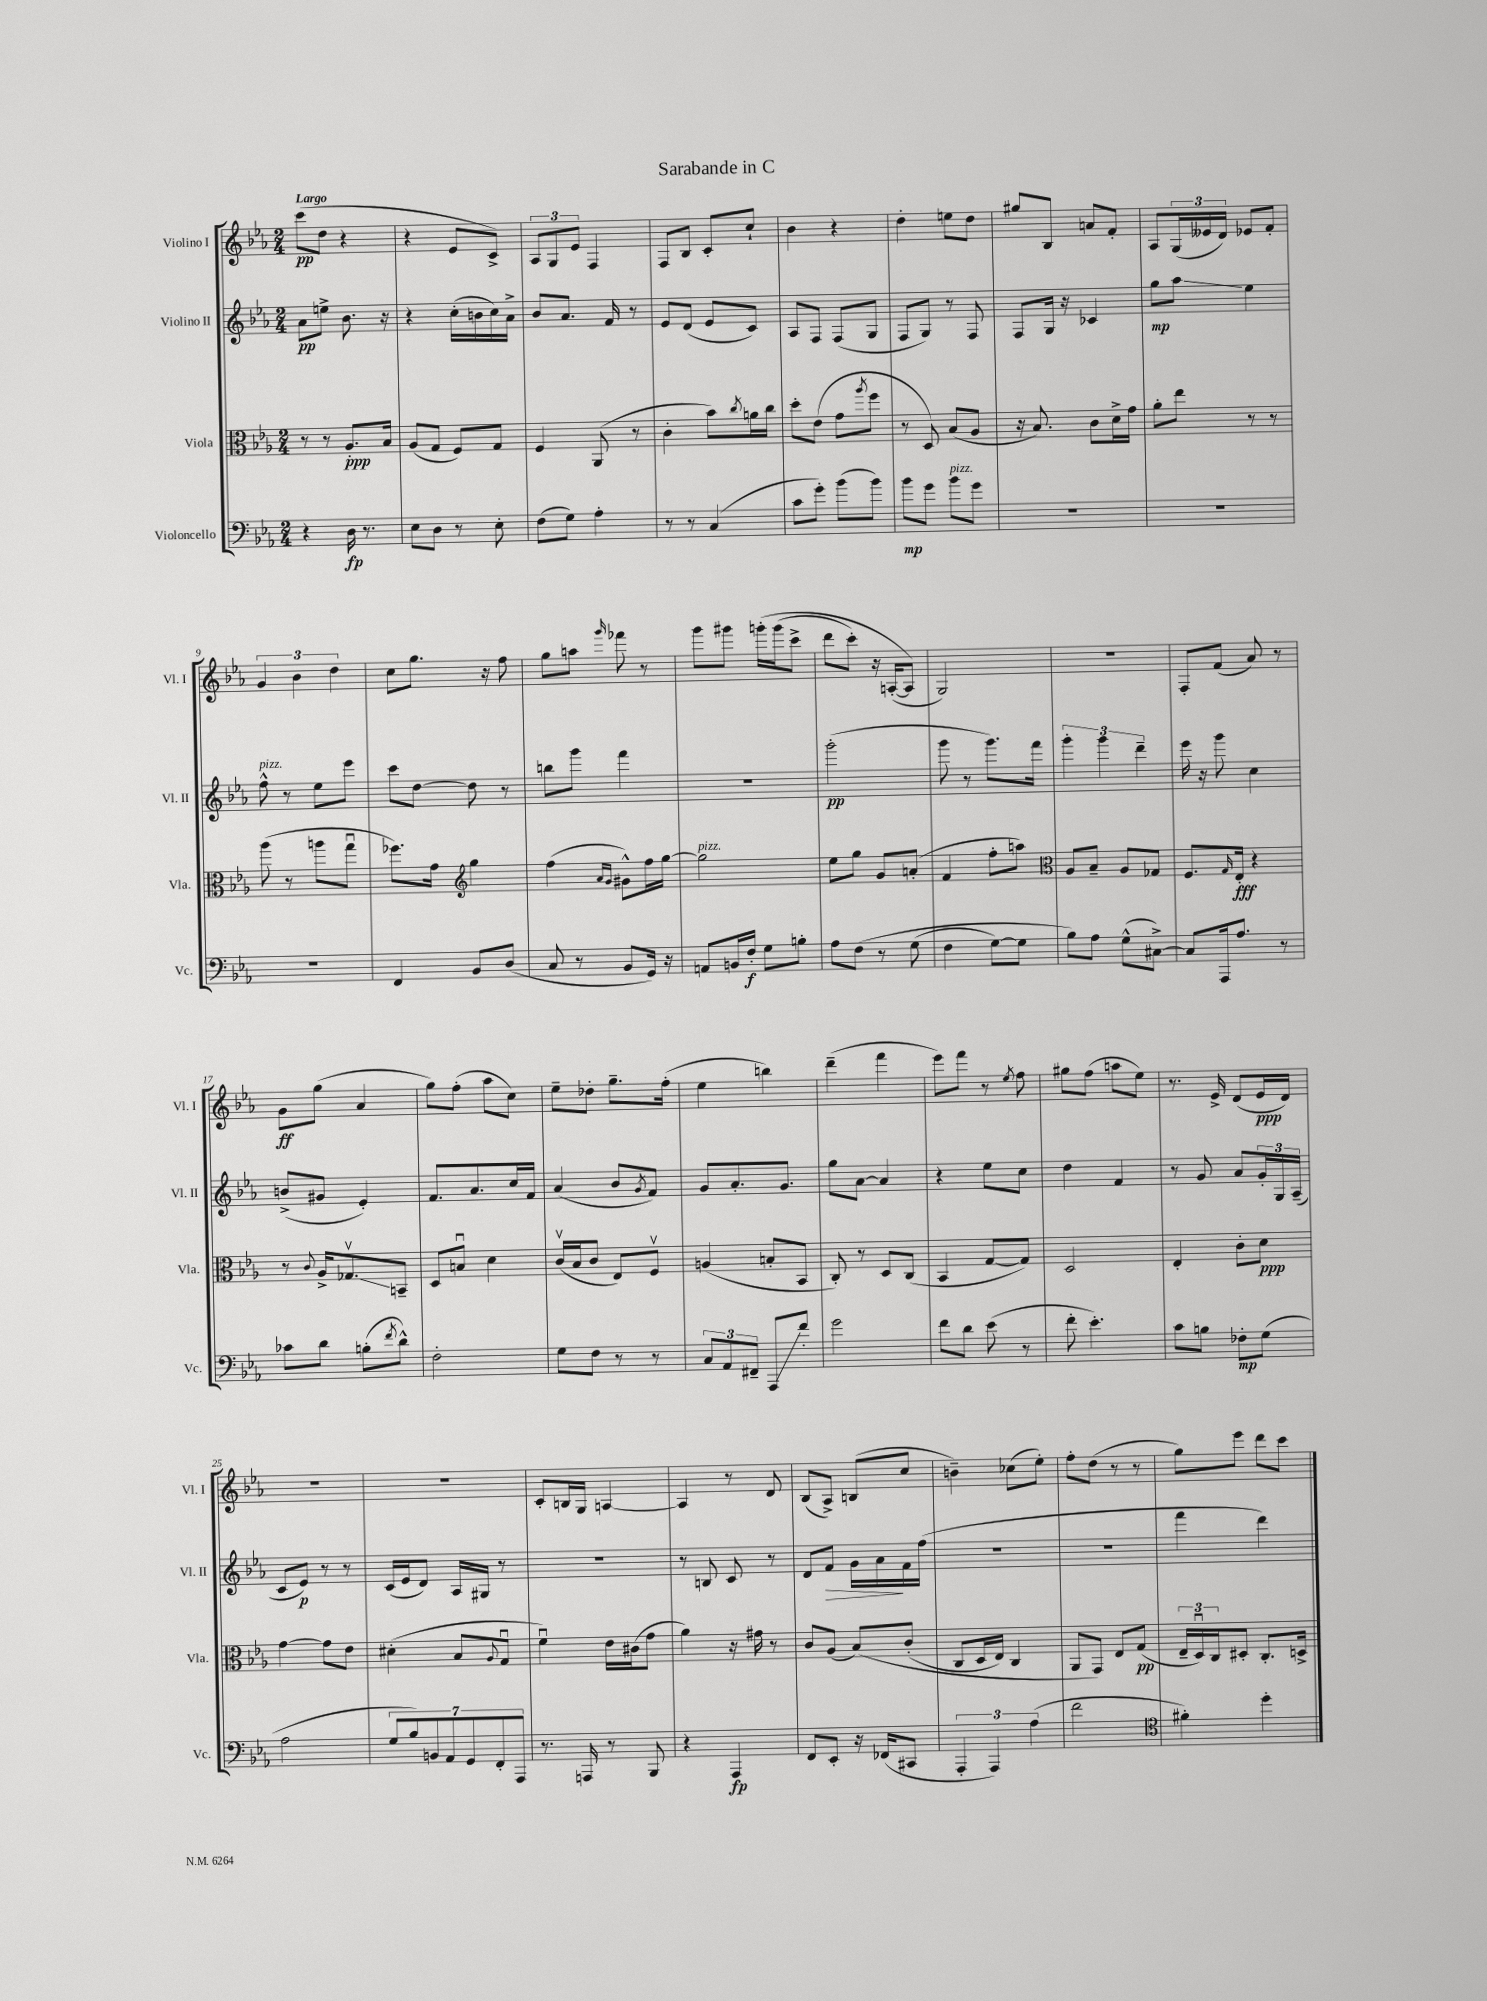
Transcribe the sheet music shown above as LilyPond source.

\header { title = "Sarabande in C" }
<<
\new StaffGroup <<
\new Staff = "s0" \with { instrumentName = "Violino I" shortInstrumentName = "Vl. I" } {
    \clef treble \key ees \major \numericTimeSignature \time 2/4 \tempo "Largo"
    c'''8\pp( d''8 r4 |
    r4 ees'8 c'8->) |
    \tuplet 3/2 { aes8 g8 ees'8 } f4 |
    f8 bes8 c'8-. c''8-! |
    bes'4 r4 |
    d''4-. e''8 d''8 |
    gis''8 bes8 a'8 f'8-. |
    aes8 \tuplet 3/2 { g16( eeses'16 d'16) } ees'8 f'8-. |
    \tuplet 3/2 { g'4 bes'4 d''4 } |
    c''8 g''8. r16 f''8 |
    g''8 a''8 \grace { g'''16 } fes'''8 r8 |
    g'''8 gis'''8 g'''16-.\( g'''16( c'''8-> |
    d'''8 c'''8-.) r16 a16~-.( a8\) |
    g2) |
    R2 |
    f8-. f'8( aes'8) r8 |
    g'8\ff g''8( aes'4 |
    g''8) f''8-.( aes''8 c''8) |
    ees''8-- des''8-. g''8.-- f''16-.( |
    ees''4 b''4) |
    d'''4--( f'''4 |
    ees'''8) f'''8 r8 \acciaccatura { ees''8 } f''8 |
    gis''8 f''8( a''8 ees''8) |
    r8. ees'16-> d'8( ees'16\ppp d'16) |
    R2 |
    R2 |
    c'8-. b16 g16 a4~ |
    a4 r8 d'8 |
    bes8( aes8->) b8( c''8 |
    b'4--) ces''8( ees''8-.) |
    f''8-. d''8( r8 r8 |
    g''8) ees'''8 d'''8 c'''8 \bar "|." |
}
\new Staff = "s1" \with { instrumentName = "Violino II" shortInstrumentName = "Vl. II" } {
    \clef treble \key ees \major \numericTimeSignature \time 2/4
    aes'8\pp e''8-> bes'8. r16 |
    r4 c''16-.( b'16 c''16) aes'16-> |
    bes'8 aes'8. f'16 r8 |
    ees'8 d'8( ees'8 c'8) |
    aes8 f8 f8( g8 |
    f8 g8) r8 f8 |
    f8 g16 r16 ces'4 |
    g''8\mp aes''8\glissando ees''4 |
    f''8-^^\markup { \italic "pizz." } r8 ees''8 ees'''8 |
    c'''8 d''8~ d''8 r8 |
    b''8 g'''8 f'''4 |
    r2 |
    g'''2-.\pp( |
    g'''8 r8 g'''8.) f'''16 |
    \tuplet 3/2 { g'''4-. g'''4 d'''4-- } |
    ees'''16 r16 g'''8 c''4 |
    b'8->( gis'8 ees'4-.) |
    f'8. aes'8. c''16 f'16 |
    aes'4( bes'8 \acciaccatura { g'8 } f'8) |
    g'8 aes'8.-. g'8. |
    g''8 aes'8~ aes'4 |
    r4 ees''8 c''8 |
    d''4 f'4 |
    r8 g'8 aes'8 \tuplet 3/2 { g'16-. g16 aes16--( } |
    c'8 ees'8\p) r8 r8 |
    c'16( ees'16 d'8) aes16 gis16 r8 |
    r2 |
    r8 b8 c'8 r8 |
    d'8 f'8\> g'16 aes'16\! f'16 f''16( |
    R2 |
    r2 |
    f'''4 d'''4) \bar "|." |
}
\new Staff = "s2" \with { instrumentName = "Viola" shortInstrumentName = "Vla." } {
    \clef alto \key ees \major \numericTimeSignature \time 2/4
    r8 r8 aes8.-.\ppp bes16 |
    aes8( g8 f8) g8 |
    f4 aes,8( r8 |
    c'4-. bes'8) \acciaccatura { c''8 } a'16 c''16 |
    d''8-. ees'8( g'8 \acciaccatura { aes''8 } f''8 |
    r8 d8) bes8( aes8 |
    r16 bes8.) c'8 d'16-> g'16 |
    aes'8-. ees''8 r8 r8 |
    aes''8( r8 a''8 g''8\downbow |
    fes''8.) g'16 \clef treble g''4 |
    f''4( \grace { aes'16 g'16 } gis'8-^) f''16 g''16~ |
    g''2^\markup { \italic "pizz." } |
    ees''8 g''8 g'8 a'8-.( |
    f'4 f''8-. a''8) |
    \clef alto aes8 bes8-- aes8 ges8 |
    f8. \grace { g16 } ees16-.\fff r4 |
    r8 \appoggiatura { c'8 } aes16-> ges8.\upbow\glissando b,8-- |
    d8 b8\downbow d'4 |
    c'16\upbow( bes16 c'8 ees8) f8\upbow |
    a4( b8-. bes,8 |
    c8-.) r8 d8 c8( |
    bes,4 g8~ g8) |
    d2 |
    ees4-. c'8-. d'8\ppp |
    g'4~ g'8 ees'8 |
    dis'4-.( bes8 \appoggiatura { aes8 } g8\downbow |
    f'4\downbow) ees'16 cis'16( g'8 |
    aes'4) r16 gis'16 r8 |
    c'8 aes8( bes8)\( c'8-.( |
    c8 d16 ees16) c4 |
    aes,8 g,8\) ees8 g8\pp( |
    \tuplet 3/2 { ees16-- d16\downbow) c16 } dis8-. c8.-. d16-> \bar "|." |
}
\new Staff = "s3" \with { instrumentName = "Violoncello" shortInstrumentName = "Vc." } {
    \clef bass \key ees \major \numericTimeSignature \time 2/4
    r4 d16\fp r8. |
    ees8 d8 r8 ees8-. |
    f8( g8) aes4-. |
    r8 r8 c4( |
    c'8 g'8-.) bes'8( bes'8) |
    bes'8\mp g'8 bes'8^\markup { \italic "pizz." } g'8 |
    r2 |
    r2 |
    R2 |
    f,4 bes,8 d8( |
    c8 r8 bes,8 g,16) r16 |
    a,8 b,16 f16-.\f g8 b8-. |
    aes8 f8\( r8 g8( |
    f4 g8~) g8 |
    bes8\) aes8 g8-^( cis8~->) |
    cis8 aes,,16 aes8. r8 |
    ces'8 d'8 b8-.( \acciaccatura { f'8 } d'8-^) |
    f2-. |
    g8 f8 r8 r8 |
    \tuplet 3/2 { c8 aes,8 fis,8-- } aes,,8\glissando f'8-. |
    g'2 |
    f'8 d'8 ees'8( r8 |
    f'8-. ees'4.-.) |
    c'8 b8 fes8-.\mp g8( |
    aes2 |
    \tuplet 7/4 { g8 bes8) b,8 aes,8 g,8 f,8-. aes,,8 } |
    r8. a,,16 r8 bes,,8 |
    r4 aes,,4\fp |
    f,8 ees,8-. r16 fes,16( cis,8 |
    \tuplet 3/2 { aes,,4-. aes,,4) aes4( } |
    f'2 |
    \clef tenor fis'4-.) d''4-. \bar "|." |
}
>>
>>
